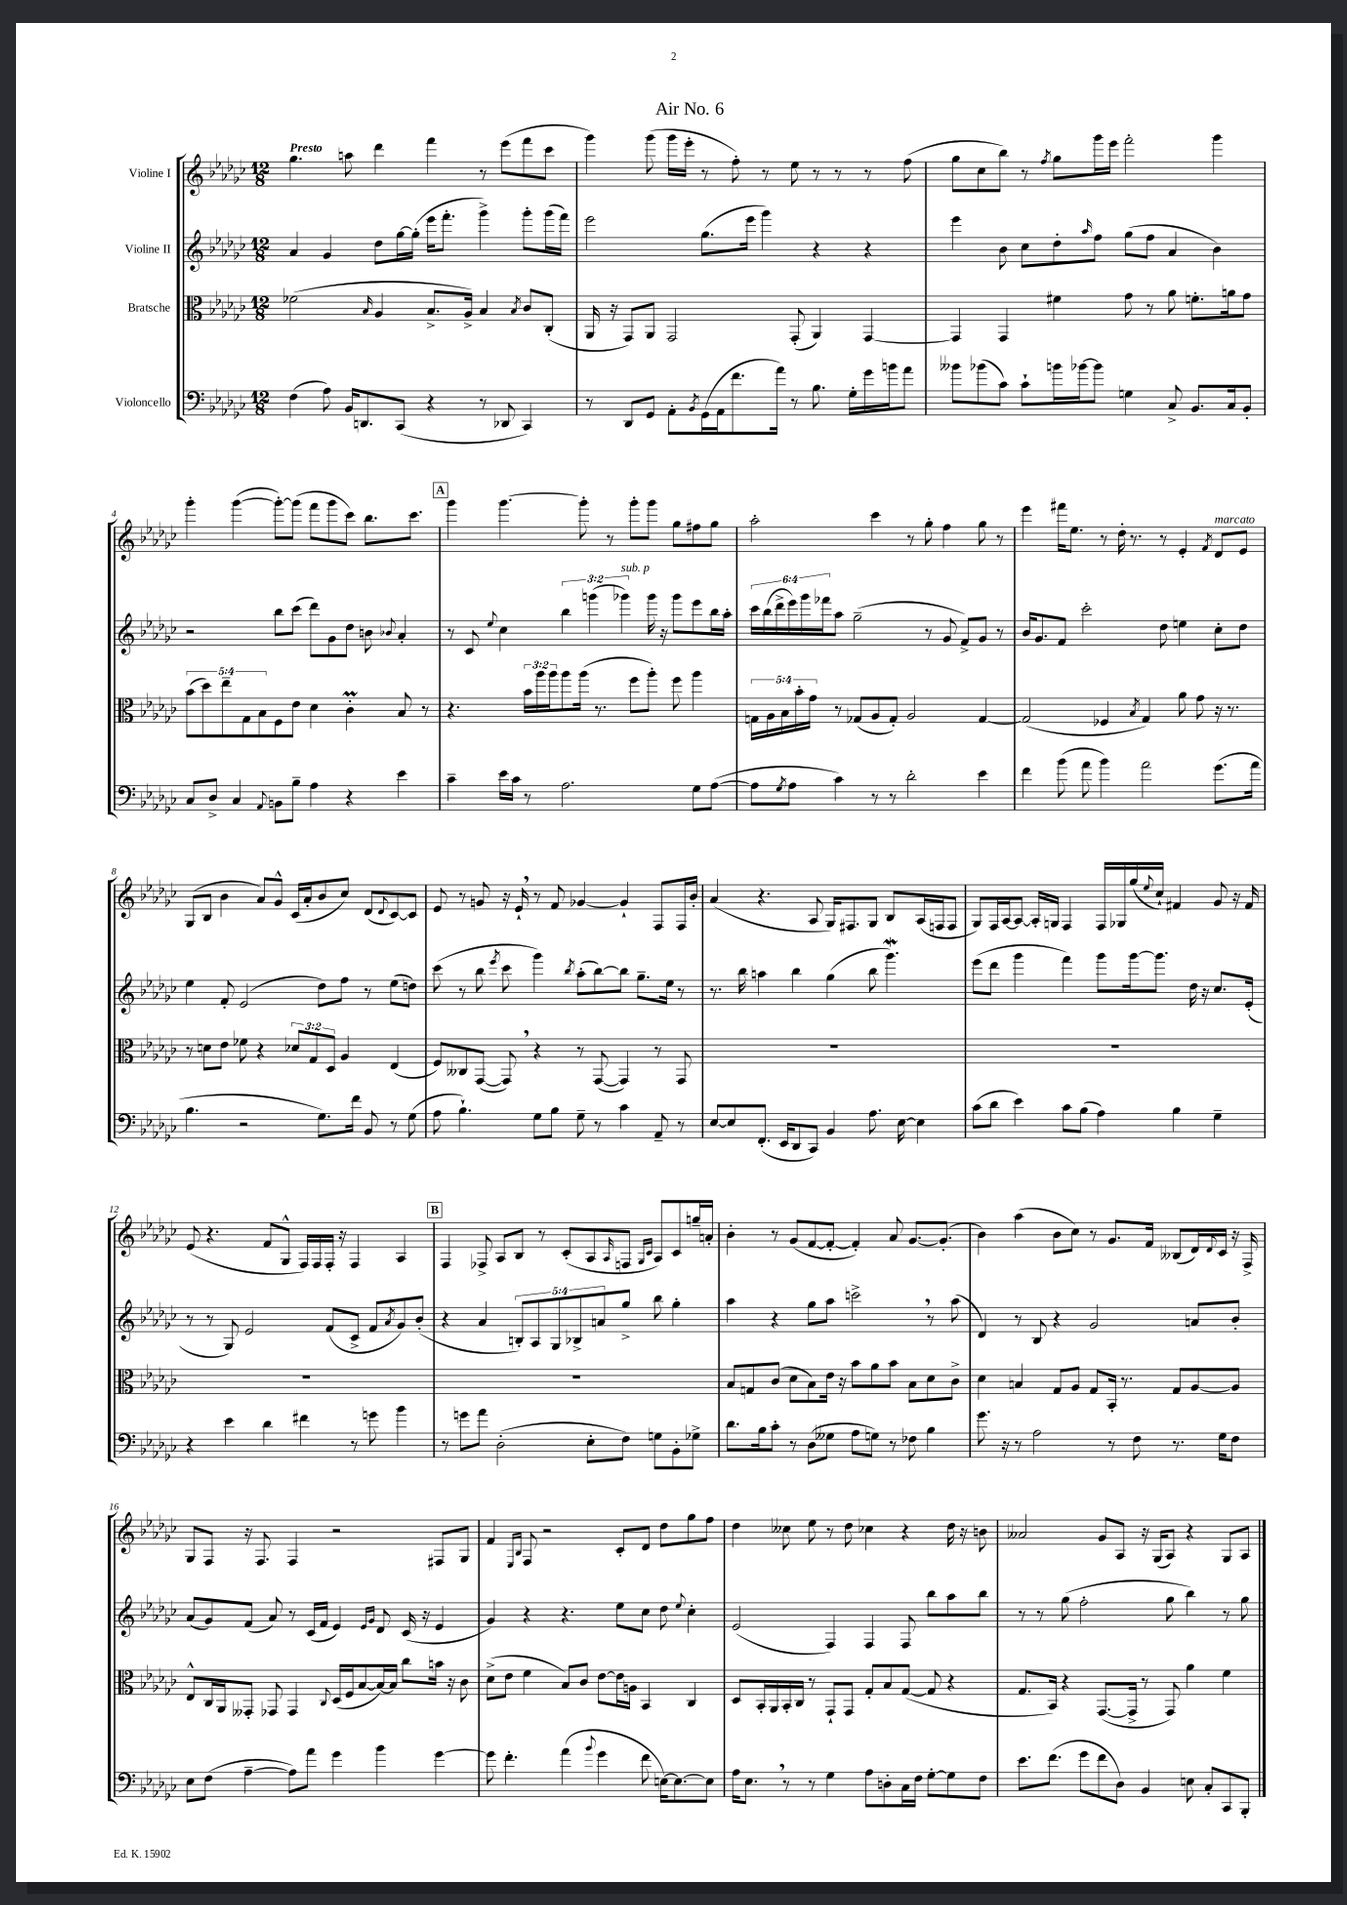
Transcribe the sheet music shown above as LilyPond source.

\header { title = "Air No. 6" }
<<
\new StaffGroup <<
\new Staff = "s0" \with { instrumentName = "Violine I" } {
    \clef treble \key ges \major \numericTimeSignature \time 12/8 \tempo "Presto"
    ges''4. a''8 des'''4 f'''4 r8 ees'''8( f'''8 ces'''8 |
    ges'''4) ges'''8( ges'''16 ees'''16-. r8 f''8-.) r8 ees''8 r8 r8 r8 f''8( |
    ges''8 ces''8 bes''8) r8 \acciaccatura { f''8 } ges''8 ges'''16 ees'''16 f'''2-. ges'''4 |
    ges'''4-. ges'''4~( ges'''8~-.) ges'''8( f'''8 ges'''8 ces'''8) bes''8. ces'''8. |
    \mark \markup { \box "A" } ges'''4 ges'''4.~ ges'''8-. r8 ges'''8-. ges'''8 ges''8 fis''8 ges''8 |
    aes''2-. ces'''4 r8 ges''8-. f''4 ges''8 r8 |
    ees'''4 fis'''16 ees''8. r8 des''16-. r8. r8 ees'4-. \acciaccatura { f'8 } des'8^\markup { \italic "marcato" } ees'8 |
    ges8( bes8 bes'4 aes'8) ges'8-^ ces'16( aes'16-. bes'8 ces''8) des'8( \appoggiatura { des'8 } ces'8~) ces'8 |
    ees'8 r8 g'8 r16 ees'16-! \breathe r8 f'8 ges'4~ ges'4-! f8 f16 bes'16-. |
    aes'4( r4. aes8 ges16) fis8. ges8 bes8 aes16( f16 f8 |
    ges8) f16 aes16~ aes8~ aes16-. g16 f4 f16 ges16 ges''16( \appoggiatura { ees''8 } ces''16-!) fis'4 ges'8 r16 fis'16 |
    ees'8( r4. f'8 ges8-^ f16) f16 f16-. r16 f4 aes4 |
    \mark \markup { \box "B" } f4 fes8-> aes8 bes8 r8 ces'8-.( aes8 \grace { aes16 } f8 \grace { ges16 ces'16 } aes8) ces'8 g''16-- a'16-. |
    bes'4-. r8 ges'8( f'8~ f'8~-. f'4-.) aes'8 ges'8.~ ges'8.-.( |
    bes'4) aes''4( bes'8 ces''8) r8 ges'8. f'16 beses8( des'16) \appoggiatura { des'8 } ces'16 r16 f16-> |
    ges8 f8 r16 f8. f4 r2 fis8 ges8 |
    f'4 \grace { ees16 bes16 } f8 r2 ces'8-. des'8 des''8 ges''8 f''8 |
    des''4 ceses''8 ees''8 r8 des''8 ces''4 r4 des''16 r16 b'8 |
    aeses'2 ges'8 aes8 r16 ges16( aes8) r4 ges8 aes8 \bar "|." |
}
\new Staff = "s1" \with { instrumentName = "Violine II" } {
    \clef treble \key ges \major \numericTimeSignature \time 12/8 \override Staff.TupletNumber.text = #tuplet-number::calc-fraction-text
    aes'4 ges'4 des''8 ges''16~ ges''16-.( ees'''16 f'''8.-. ges'''4->) ges'''8-. ges'''16( f'''16) |
    ees'''2 ges''8.( ees'''16 ges'''4) r4 r4 |
    ees'''4 bes'8 ces''8 des''8-. \grace { aes''16 } f''8 ges''8( f''8 aes'4 bes'4) |
    r2 bes''8 ces'''8( des'''8) ges'8 des''8 b'8 \appoggiatura { bes'8 } aes'4-. |
    \mark \markup { \box "A" } r8 ces'8 \appoggiatura { ees''8 } ces''4 \tuplet 3/2 { bes''4 g'''4( ges'''4^\markup { \italic "sub. p" }) } ges'''16 r16 ges'''8 ees'''8 bes''16 aes''16-. |
    \tuplet 6/4 { ces'''16 bes''16( des'''16-> ees'''16) ges'''16 fes'''16 } aes''8 ges''2--( r8 ges'8 f'8->) ges'8 r8 |
    bes'16 ges'8. f'8 ces'''2-. des''8 e''4 ces''8-. des''8 |
    ees''4 f'8-. ees'2( des''8) f''8 r8 ees''8( d''8) |
    ces'''8( r8 bes''8 \acciaccatura { ees'''8 } ces'''8 ges'''4) \acciaccatura { bes''8 } aes''8-.( bes''8~) bes''8 ges''8.-- ees''16 r8 |
    r8. bes''16 a''4 bes''4 ges''4( bes''8 ges'''4.\mordent) |
    ees'''8( des'''8 ges'''4 f'''4) ges'''8 ges'''16~ ges'''8. des''16 r16 ces''8. ees'16-.( |
    r8 r8 ges8) ees'2 f'8( ces'8-> f'8 \acciaccatura { aes'8 } ges'8) bes'8-.( |
    \mark \markup { \box "B" } r4 aes'4 \tuplet 5/4 { b8-.) aes8 ges8 bes8-> a'8 } ges''8-> bes''8 ges''4-. |
    aes''4 r4 ges''8 aes''8 c'''2-> \breathe r8 aes''8( |
    des'4) r8 bes8 r4 ges'2 a'8 bes'8-. |
    aes'8( ges'8) f'8( aes'8) r8 ces'16( f'16 ees'4) \grace { ees'16 ges'16 } des'8 ces'16( r16 ees'4 |
    ges'4) r4 r4. ees''8 ces''8 des''8 \appoggiatura { ees''8 } ces''4-. |
    ees'2( f4) f4 f8 bes''8 aes''8 bes''8 |
    r8 r8 ges''8( f''2-. ges''8 bes''4) r8 ges''8 \bar "|." |
}
\new Staff = "s2" \with { instrumentName = "Bratsche" } {
    \clef alto \key ges \major \numericTimeSignature \time 12/8 \override Staff.TupletNumber.text = #tuplet-number::calc-fraction-text
    fes'2( \grace { bes16 } aes4 bes8.-> aes16->) bes4 \acciaccatura { bes8 } ces'8 ces8-.( |
    aes,16 r16 ges,8) aes,8 ges,2 ges,8-.( aes,4) ges,4~ |
    ges,4 ges,4 fis'4 ges'8 r8 aes'8 f'8.-. a'16 ges'8 |
    \tuplet 5/4 { bes'8( des''8) ees''8-- ges8 bes8 } f8 ees'8 des'4 ces'4-.\prall bes8 r8 |
    \mark \markup { \box "A" } r4. \tuplet 3/2 { bes'16 aes''16 aes''16 } aes''8 aes''16( r8. f''8 aes''8-.) f''8 aes''4 |
    \tuplet 5/4 { g16 aes16 bes16 bes'16-. ges'16 } r8 ges8( aes8 ges8-.) aes2 ges4~ |
    ges2( fes4 \acciaccatura { bes8 } ges4) aes'8 ges'8 r16 r8. |
    r8 d'8 ees'8 fes'8 r4 \tuplet 3/2 { des'8 ges8 des8 } aes4 ees4( |
    f8) ceses8 ges,8~( ges,8) \breathe r4 r8 ges,8~( ges,4) r8 ges,8 |
    R1. |
    R1. |
    R1. |
    \mark \markup { \box "B" } R1. |
    bes8 g8 ces'8( des'8 bes8) ees'16 r16 bes'8 aes'8 bes'8 bes8 des'8 ces'8-> |
    des'4 b4 ges8 aes8 ges8 bes,16-. r8. ges8 aes8~ aes8 |
    ees8-^ ces16 aes,16 geses,8-. ges,8 ges,4 \appoggiatura { ces8 } des16( f16 bes8~ bes16~) bes16 ces''8 b'16 r16 ces'8 |
    des'8->( ees'8 f'4 bes8) ces'8 ees'8~ ees'16 a16 bes,4 ces4 |
    des8 bes,16-. aes,16 bes,16-. ces16 r8 ges,8-! ges,8 ges8-. bes8 ges8~( ges8 r4 |
    ges8. bes,16) r4 ges,8.~( ges,16-> r8 ges,8) aes'4 f'4 \bar "|." |
}
\new Staff = "s3" \with { instrumentName = "Violoncello" } {
    \clef bass \key ges \major \numericTimeSignature \time 12/8
    f4( aes8) bes,16 d,8. ces,8( r4 r8 des,8 ces,4) |
    r8 des,8 ges,8 aes,8-. \acciaccatura { bes,8 } ges,16( aes,16 f'8. aes'16) r8 bes8. ges16-. ges'16 b'16 aes'8 |
    beses'8 bes'8( ces'8) ces'8-! b'16 bes'16~ bes'8 g4 ces8-> bes,8. ces16 bes,8-. |
    ces8 des8-> ces4 \appoggiatura { aes,8 } b,8 bes8-- aes4 r4 ees'4 |
    \mark \markup { \box "A" } ces'4-- ees'16 ces'16 r8 aes2. ges8 aes8~( |
    aes8 \acciaccatura { ges8 } aes8 ces'4) r8 r8 des'2-. ees'4 |
    f'4 bes'8( aes'8 bes'4) aes'2 ges'8.( aes'16 |
    bes4. r2 ges8.) f'16 bes,8 r8 ges8( |
    aes8 bes4.-!) ges8 bes8 ges8-- r8 ces'4 aes,8-- r8 |
    ees8~ ees8 f,8.-.( ees,16 des,8 ces,8) bes,4 aes8. ees16~ ees4 |
    ces'8( des'8 ees'4) ces'8 bes8( aes4) bes4 ges4-- |
    r4 ees'4 des'4 fis'4 r8 g'8 bes'4 |
    \mark \markup { \box "B" } r8 g'8 aes'8 des2-.( ees8-. f8) g8 bes,8-. ges8-> |
    des'8. bes16 ces'8-. r8 des8( geses8 aes8 g8) r8 fes8 bes4 |
    ges'8. r16 r8 aes2 r8 f8 r8. ges16 f8 |
    ees8 f8( aes4~-- aes8) aes'8 ges'4 bes'4 ges'4~ |
    ges'8 f'4.-. aes'4( \appoggiatura { bes'8 } ges'4 f'8 e16~) e8.~ e8 |
    aes16 ees8. \breathe r8 r8 ges4 aes8 d8-. ces16 f16 ges8~-. ges8 f8 |
    ees'8. f'8.( ges'8 f'8 des8) bes,4 e8 ces8-. ces,8 bes,,8-. \bar "|." |
}
>>
>>
